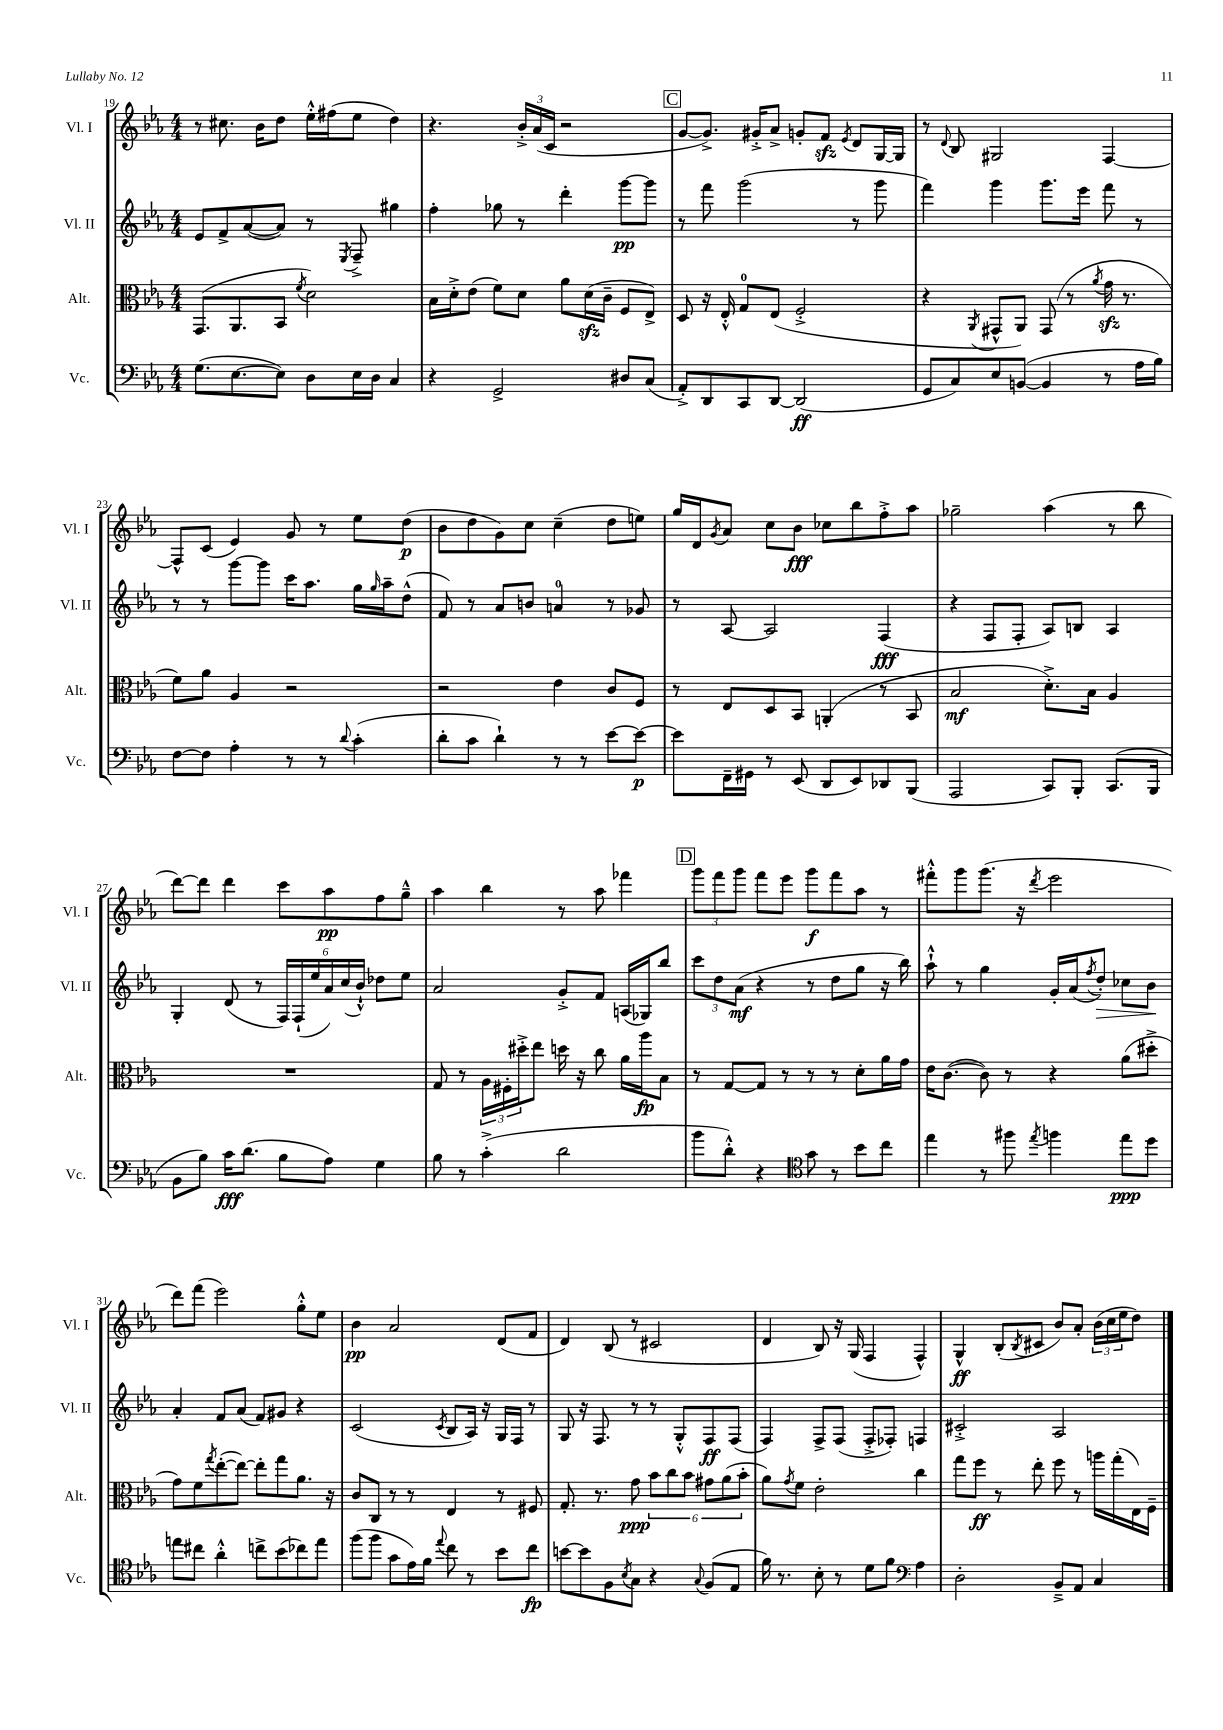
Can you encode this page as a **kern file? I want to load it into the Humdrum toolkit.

**kern	**kern	**kern	**kern
*staff4	*staff3	*staff2	*staff1
*clefF4	*clefC3	*clefG2	*clefG2
*k[b-e-a-]	*k[b-e-a-]	*k[b-e-a-]	*k[b-e-a-]
*M4/4	*M4/4	*M4/4	*M4/4
(8.G\L	(8.GG/L	8e-/L	8r
.	.	8f^/	8.cc#\
[8.E-\	8.AA-/	.	.
.	.	([8a-/	.
.	.	.	16b-\LK
8E-\]J)	8BB-/J	8a-/]J)	8dd\J
.	8qf/	.	.
8D\L	2d\)	8r	16ee-'^^\LL
.	.	.	(16ff#\J
.	.	8qE-/	.
16E-\L	.	8F~^/	8ee-\J
16D\JJ	.	.	.
4C/	.	4gg#\	4dd\)
=	=	=	=
4r	16B-\LL	4ff'\	4.r
.	16d'^\J	.	.
.	(8e-\J	.	.
2GG^/	8f\L)	8gg-\	.
.	8d\J	8r	24b-'^/LL
.	.	.	(24a-/
.	.	.	24c/JJ
.	8a-\L	4ddd'\	2r
.	(16d\L	.	.
.	16c~\JJ	.	.
8D#/L	8F/L	[8ggg\L	.
(8C/J	8E-^/J)	8ggg\]J	.
=	=	=	=
8AA-'^/L)	8D/	8r	[8g/L
8DD/	16r	8fff\	8.g^/]J)
.	16E-'^^/	.	.
8CC/	8G/L	(2ggg\	.
.	.	.	16g#'^/LK
[8DD/J	(8E-/J	.	8a-^/J
(2DD/]	2F'^/	.	8g'/L
.	.	.	8f/J
.	.	.	8qe-/
.	.	8r	8d/L
.	.	8ggg\	[16G/L
.	.	.	16G/]JJ
=	=	=	=
8GG/L	4r	4fff\)	8r
.	.	.	8qqd/
8C/)	.	.	8B-/
.	8qAA-/	.	.
8E-/	8GG#^^/L	4ggg\	2G#/
([8BB/J	8AA-/J)	.	.
4BB/]	(8GG#/	8.ggg\L	.
.	8r	.	.
.	.	16eee-\Jk	.
.	8qa-/	.	.
8r	16g\	8fff\	[4F/
.	8.r	.	.
16A-\LL	.	8r	.
16B-\JJ)	.	.	.
=	=	=	=
[8F\L	8f\L)	8r	8F^^/]L
8F\]J	8a-\J	8r	(8c/J
4A-'\	4A-/	[8ggg\L	4e-/)
.	.	8ggg\]J	.
8r	2r	16ccc\LK	8g/
.	.	8.aa-\J	.
8r	.	.	8r
8qqd/	.	.	.
(4c'\	.	16gg\LL	8ee-\L
.	.	16qqgg/	.
.	.	16aa-~\J	.
.	.	(8dd^^\J	(8dd\J
=	=	=	=
8d'\L	2r	8f/)	8b-\L
8c\J	.	8r	8dd\
4d`\)	.	8a-/L	8g\)
.	.	8b/J	8cc\J
8r	4e-\	4a/	(4cc~\
8r	.	.	.
[8e-\L	8c/L	8r	8dd\L
8e-\_J	8F/J	8g-/	8ee\J)
=	=	=	=
8e-\]L	8r	8r	16gg/LL
.	.	.	16d/J
.	.	.	8qg/
16FF~\L	8E-/L	[8A-/	8a-/J
16GG#\JJ	.	.	.
8r	8D/	2A-/]	8cc\L
(8EE-/	8BB-/J	.	8b-\J
8DD/L	(4AA'/	.	8cc-\L
8EE-/)	.	.	8bb-\
8DD-/	8r	(4F/	8ff'^\
(8BBB-/J	8BB-/	.	8aa-\J
=	=	=	=
2AAA-/	2B-/	4r	2gg-~\
.	.	8F/L	.
.	.	8F'/J	.
8CC/L)	8.d'^\L)	8A-/L)	(4aa-\
8BBB-'/J	.	8B/J	.
.	16B-\Jk	.	.
(8.CC/L	4A-/	4A-/	8r
.	.	.	8bb-\
16BBB-/Jk	.	.	.
=	=	=	=
8BB-\L	1r	4G'/	[8ddd\L)
8B-\J)	.	.	8ddd\]J
16c\LK	.	(8d/	4ddd\
(8.d\J	.	.	.
.	.	8r	.
8B-\L	.	24F/LL)	8ccc\L
.	.	(24F`/	.
.	.	24ee-/	.
8A-\J)	.	24a-/)	8aa-\
.	.	(24cc/	.
.	.	24b-`^^/JJ)	.
4G\	.	8dd-\L	8ff\
.	.	8ee-\J	8gg~^^\J
=	=	=	=
8B-\	8G/	2a-/	4aa-\
8r	8r	.	.
(4c'^\	24A-\LL	.	4bb-\
.	24F#'\	.	.
.	24dd#'^\J	.	.
.	8ee-\J	.	.
2d\	16dd\	8g'^/L	8r
.	16r	.	.
.	8cc\	8f/J	8aa-\
.	16a-\LL	(16A/LL	4fff-\
.	16aa-\J	16G-/J)	.
.	8B-\J	8bb-/J	.
=	=	=	=
8b-\L	8r	12ccc\L	12ggg\L
.	.	12dd\	12fff\
8d'^^\J)	[8G/L	.	.
.	.	(12a-\J	12ggg\J
4r	8G/]J	4r	8fff\L
.	8r	.	8eee-\J
*clefC4	*	*	*
8g\	8r	8r	8ggg\L
8r	8r	8dd\L	8fff\
8b-\L	8d'\L	8gg\J	8aa-\J
8cc\J	16a-\L	16r	8r
.	16g\JJ	16bb-\)	.
=	=	=	=
4ee-\	16e-\LK	8aa-`^^\	8fff#'^^\L
.	([8.c\J	.	.
.	.	8r	8ggg\
8r	8c\])	4gg\	(8.ggg\J
8ff#\	8r	.	.
.	.	.	16r
8qee-/	.	.	8qddd/
4ff\	4r	16g'/LL	2eee-\
.	.	(16a-/J	.
.	.	8qff/	.
.	.	8dd'/J)	.
8ee-\L	(8a-\L	8cc-\L	.
8dd\J	8dd#'^\J	8b-\J	.
=	=	=	=
8ee\L	8g\L)	4a-'/	8ddd\L)
8cc#\J	8f\	.	(8fff\J
.	8qgg/	.	.
4a-'^^\	([8ee-'\	8f/L	2eee-\)
.	8ee-\_J)	(8a-/J	.
8cc^\L	8ee-'\]L	8f/L)	.
(8b-\	8gg\	8g#/J	.
8cc-\)	8.a-\J	4r	8gg'^^\L
8ee\J	.	.	8ee-\J
.	16r	.	.
=	=	=	=
(8ff\L	8c/L	(2c/	4b-\
8ff\J	8C/J	.	.
8g\L	8r	.	2a-/
16e-\L)	8r	.	.
16f\JJ	.	.	.
8qqee-/	.	8qc/	.
8cc\	4E-/	8B-/L	.
8r	.	16A-/Jk)	.
.	.	16r	.
8b-\L	8r	16G/LL	(8d/L
.	.	16F/JJ	.
8cc\J	8F#/	8r	8f/J
=	=	=	=
[8b\L	8.G'/	8G/	4d/)
8b\]	.	16r	.
.	8.r	8.F/	.
8F\	.	.	(8B-/
8qB-/	.	.	.
8G\J	8g\	8r	8r
4r	12b-\L	8r	2c#/
.	12cc\	.	.
.	.	8G'^^/L	.
.	12b-\J	.	.
8qqG/	.	.	.
(8F/L	12g#\L	8F/	.
.	(12a-\	.	.
8E-/J	.	(8F/J	.
.	12b-'\J	.	.
=	=	=	=
16f\)	8a-\L)	4F/)	4d/
8.r	.	.	.
.	8qg/	.	.
.	8f\J	.	.
8B-'\	2e-'\	8F^/L	8B-/)
8r	.	(8F/J	16r
.	.	.	(16G/
8d\L	.	8F'^/L	4F/
8f\J	.	8F-'/J)	.
*clefF4	*	*	*
4A-\	4cc\	4F/	4F^^/)
=	=	=	=
2D'\	8gg\L	2c#'^/	4G^^/
.	8ff\J	.	.
.	8r	.	(8B-'/L
.	.	.	8qB-/
.	8ee-'\	.	8c#/J
8BB-~^/L	8ff\	2A-/	8b-/L)
8AA-/J	8r	.	8a-'/J
4C/	16aa\LL	.	(24b-\LL
.	.	.	24cc\
.	(16gg'\	.	.
.	.	.	24ee-\J
.	16E-\)	.	8dd\J)
.	16F~\JJ	.	.
==	==	==	==
*-	*-	*-	*-
